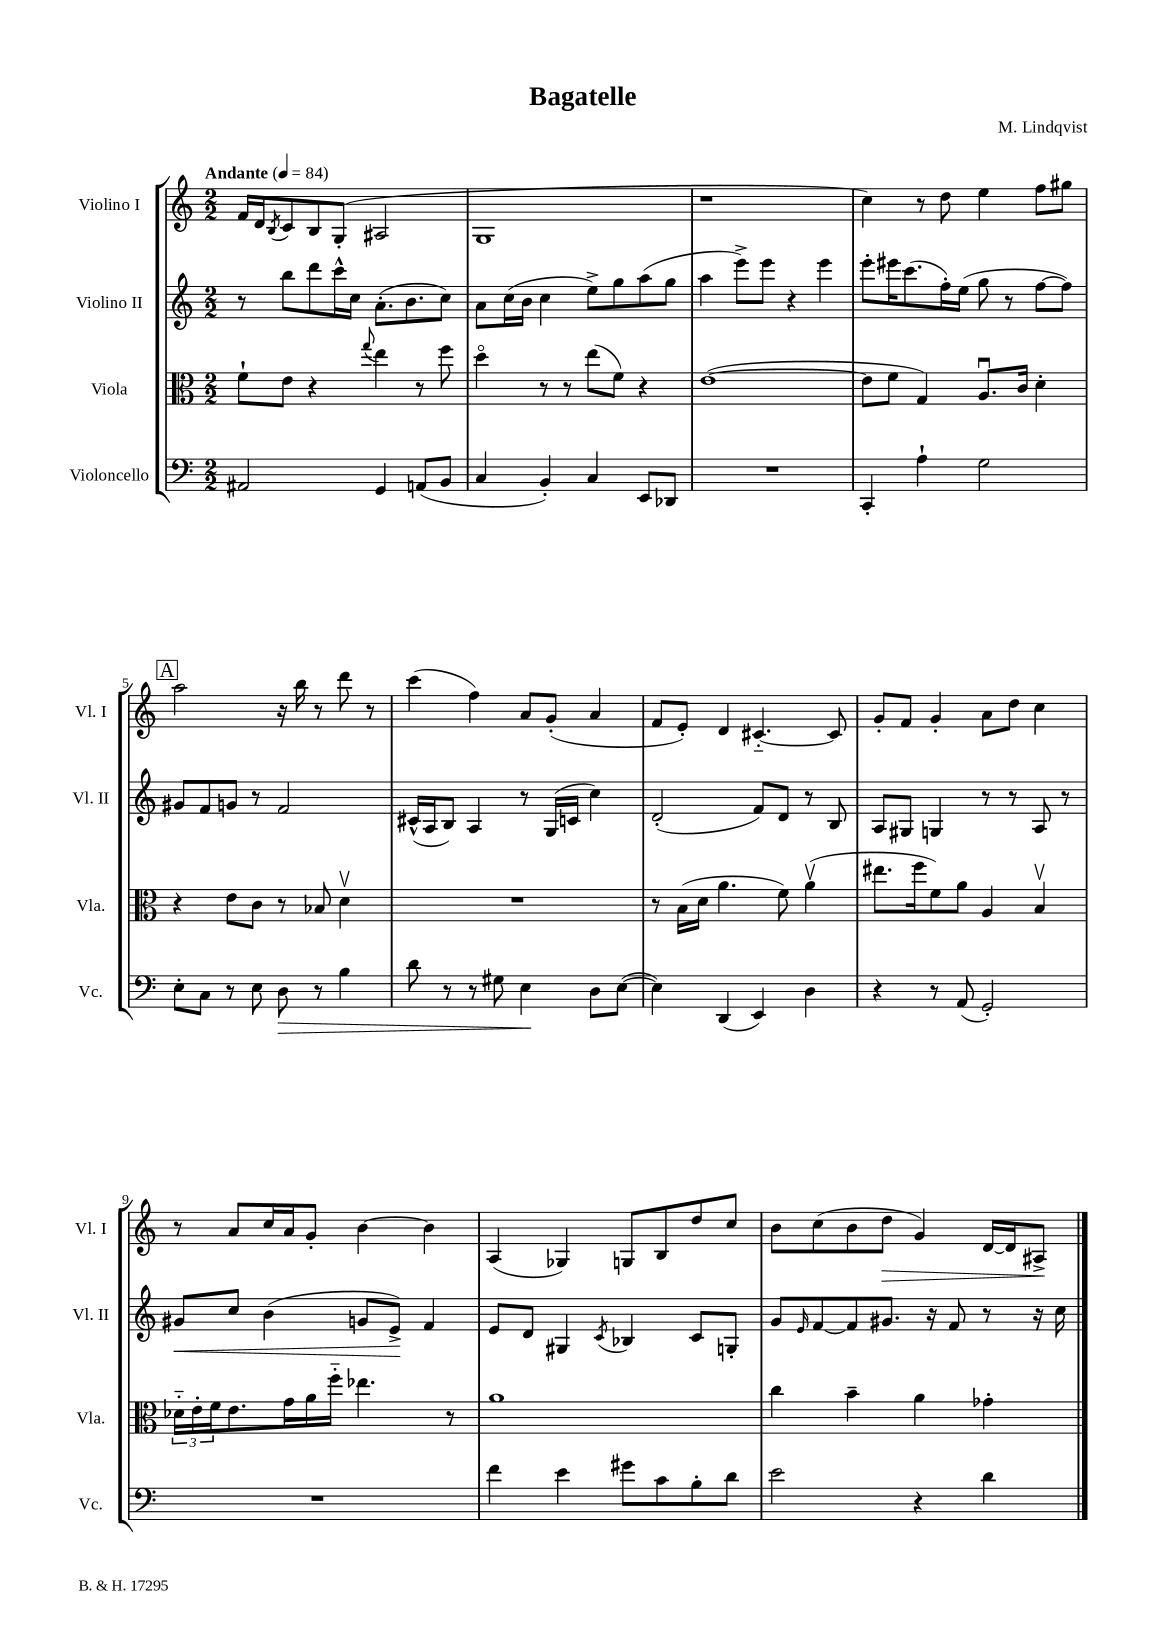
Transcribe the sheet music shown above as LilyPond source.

\header { title = "Bagatelle" composer = "M. Lindqvist" }
<<
\new StaffGroup <<
\new Staff = "s0" \with { instrumentName = "Violino I" shortInstrumentName = "Vl. I" } {
    \clef treble \key c \major \numericTimeSignature \time 2/2 \tempo "Andante" 4 = 84
    f'16 d'16 \acciaccatura { b8 } c'8 b8 g8-.( ais2 |
    g1 |
    r1 |
    c''4) r8 d''8 e''4 f''8 gis''8 |
    \mark \markup { \box "A" } a''2 r16 b''16 r8 d'''8 r8 |
    c'''4( f''4) a'8 g'8-.( a'4 |
    f'8 e'8-.) d'4 cis'4.~-_ cis'8 |
    g'8-. f'8 g'4-. a'8 d''8 c''4 |
    r8 a'8 c''16 a'16 g'8-. b'4~ b'4 |
    a4( ges4) g8 b8 d''8 c''8 |
    b'8 c''8( b'8 d''8\> g'4) d'16~ d'16 ais8->\! \bar "|." |
}
\new Staff = "s1" \with { instrumentName = "Violino II" shortInstrumentName = "Vl. II" } {
    \clef treble \key c \major \numericTimeSignature \time 2/2
    r8 b''8 d'''8 c'''16-^ c''16 a'8.-.( b'8. c''8) |
    a'8 c''16( b'16 c''4 e''8->) g''8 a''8( g''8 |
    a''4 e'''8->) e'''8 r4 e'''4 |
    e'''8-. eis'''16 c'''8.( f''16-.) e''16( g''8 r8 f''8~ f''8) |
    \mark \markup { \box "A" } gis'8 f'8 g'8 r8 f'2 |
    cis'16-^( a16 b8) a4 r8 g16( c'16 c''4) |
    d'2-.( f'8) d'8 r8 b8 |
    a8 gis8 g4 r8 r8 a8 r8 |
    gis'8\< c''8 b'4( g'8 e'8->\!) f'4 |
    e'8 d'8 gis4 \acciaccatura { c'8 } bes4 c'8 g8-. |
    g'8 \grace { e'16 } f'8~ f'8 gis'8. r16 f'8 r8 r16 c''16 \bar "|." |
}
\new Staff = "s2" \with { instrumentName = "Viola" shortInstrumentName = "Vla." } {
    \clef alto \key c \major \numericTimeSignature \time 2/2
    f'8-! e'8 r4 \appoggiatura { g''8 } e''4 r8 f''8 |
    d''4\flageolet r8 r8 e''8( f'8) r4 |
    e'1~( |
    e'8 f'8 g4) a8.\downbow c'16 d'4-. |
    \mark \markup { \box "A" } r4 e'8 c'8 r8 bes8 d'4\upbow |
    R1 |
    r8 b16( d'16 a'4. f'8) a'4\upbow( |
    eis''8. f''16 f'8) a'8 a4 b4\upbow |
    \tuplet 3/2 { des'16-_ e'16-. f'16 } e'8. g'16 a'16 f''16-_ ees''4. r8 |
    a'1 |
    c''4 b'4-- a'4 ges'4-. \bar "|." |
}
\new Staff = "s3" \with { instrumentName = "Violoncello" shortInstrumentName = "Vc." } {
    \clef bass \key c \major \numericTimeSignature \time 2/2
    ais,2 g,4 a,8( b,8 |
    c4 b,4-.) c4 e,8 des,8 |
    R1 |
    c,4-. a4-! g2 |
    \mark \markup { \box "A" } e8-. c8 r8 e8 d8\> r8 b4 |
    d'8 r8 r8 gis8 e4\! d8 e8~( |
    e4) d,4( e,4) d4 |
    r4 r8 a,8( g,2-.) |
    R1 |
    f'4 e'4 gis'8 c'8 b8-. d'8 |
    e'2 r4 d'4 \bar "|." |
}
>>
>>
